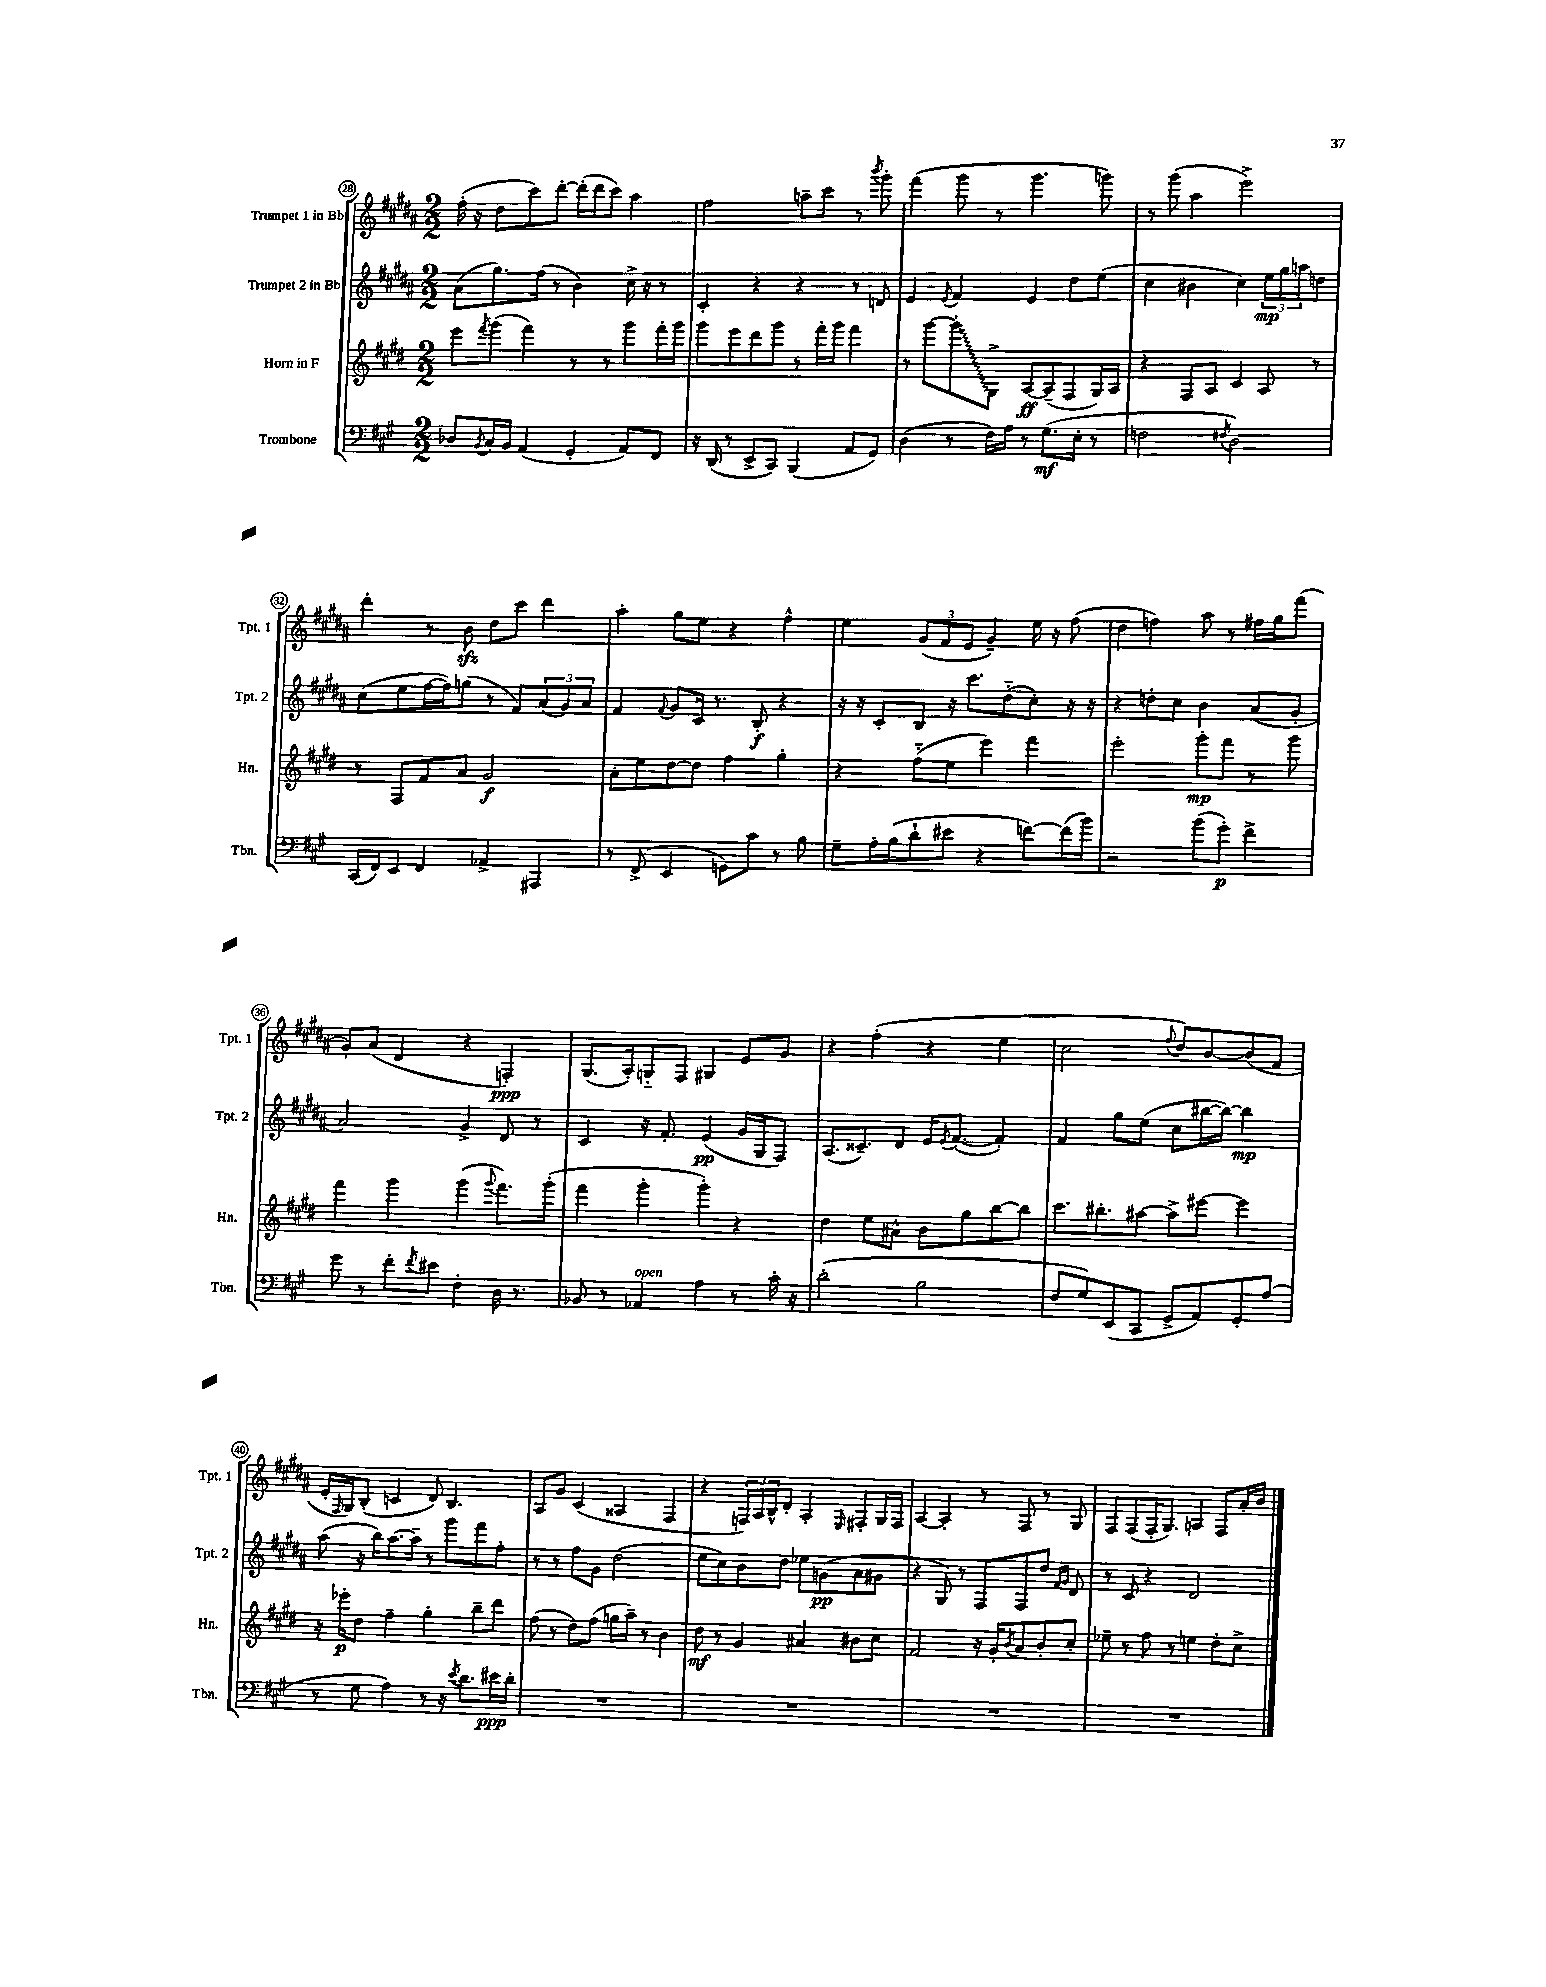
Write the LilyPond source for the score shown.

<<
\new StaffGroup <<
\new Staff = "s0" \with { instrumentName = "Trumpet 1 in Bb" shortInstrumentName = "Tpt. 1" } {
    \clef treble \key b \major \numericTimeSignature \time 2/2
    fis''16-.( r16 dis''8 cis'''8) dis'''8~-. dis'''16-.( dis'''16 cis'''8) ais''4 |
    fis''2 a''8-- cis'''8 r8 \acciaccatura { b'''8 } gis'''8-. |
    fis'''4( gis'''8 r8 gis'''4. g'''8) |
    r8 gis'''8( ais''4 e'''2->) |
    dis'''4-. r8 b'8\sfz dis''8 cis'''8 dis'''4 |
    ais''4-. gis''8 e''8 r4 fis''4-^ |
    e''4 \tuplet 3/2 { gis'8( fis'8 e'8 } gis'4--) e''16 r16 fis''8( |
    dis''4 f''4) ais''8 r8 fis''16 gis''16 fis'''8( |
    gis'8-.) ais'8( dis'4 r4 f4-.\ppp) |
    gis8.( ais16-.) g8-_ fis8 gis4 e'8 gis'8 |
    r4 fis''4-.( r4 e''4 |
    cis''2 \appoggiatura { fis''8 } dis''8) b'8~ b'8( fis'8 |
    e'16-. \grace { fis16 } gis16) b8-.( c'4 dis'8) b4. |
    ais8 gis'8 cis'4( aisis4 fis4 |
    r4 \tuplet 3/2 { f16) ais16 b16-^ } dis'8-. ais4-. \grace { e16 } fis8-. gis16 fis16 |
    ais4~ ais4-. r8 fis8 r8 gis8 |
    fis8 fis8( fis16-. gis8.) a4 fis8 ais'16-. b'16 \bar "|." |
}
\new Staff = "s1" \with { instrumentName = "Trumpet 2 in Bb" shortInstrumentName = "Tpt. 2" } {
    \clef treble \key b \major \numericTimeSignature \time 2/2
    ais'8( gis''8.) fis''16( r8 b'4) cis''16-> r16 r8 |
    cis'4-. r4 r4 r8 d'8 |
    e'4 \acciaccatura { e'8 } fis'4 e'4 dis''8 e''8( |
    cis''4 bis'4 cis''4) \tuplet 3/2 { e''16\mp gis''16 a''16 } d''8 |
    cis''8( e''8 fis''16~ fis''16) g''8( r8 fis'8) \tuplet 3/2 { ais'8( gis'8) ais'8 } |
    fis'4 \appoggiatura { fis'8 } gis'8 cis'16 r8. b8-.\f r4 |
    r16 r16 cis'8-. b8 r16 cis'''8. dis''8-_( cis''8-.) r16 r16 |
    r4 d''8-. cis''8 b'4 ais'8( gis'8-. |
    ais'2) gis'4-> dis'8 r8 |
    cis'4 r16 fis'8.-. e'4\pp( gis'16 gis16 fis8) |
    ais8.( cisis'8.--) dis'8 e'16 \acciaccatura { e'8 } fis'8.~( fis'4-.) |
    fis'4 gis''8 e''8( cis''8 bis''16~ bis''16~) bis''4\mp |
    ais''8( r16 b''16) ais''8.~ ais''16-- r8 gis'''8 fis'''8 fis''8-. |
    r8 r8 fis''8 gis'8 dis''2( |
    e''8 cis''8) b'8 dis''8 ees''8 g'8\pp( ais'8 gis'8 |
    r4 gis8) r8 fis8 fis8 dis''8 \grace { fis'16 gis'16 } dis'8 |
    r8 cis'8 r4 dis'2 \bar "|." |
}
\new Staff = "s2" \with { instrumentName = "Horn in F" shortInstrumentName = "Hn." } {
    \clef treble \key e \major \numericTimeSignature \time 2/2
    e'''8 \acciaccatura { fis'''8 } gis'''8( fis'''4) r8 r8 gis'''8 fis'''16-. gis'''16 |
    gis'''8 e'''8 dis'''8 gis'''8 r8 fis'''16-. gis'''16 fis'''4 |
    r8 gis'''8~ \once \override Glissando.style = #'zigzag gis'''8-.\glissando gis8-> a8~\ff a8--( fis8 gis16) a16 |
    r4 fis8 a8 cis'4 a8 r8 |
    r8 fis8 fis'8 a'8 gis'2\f |
    a'8-. e''8 dis''8~ dis''8 fis''4 gis''4-. |
    r4 fis''8-_( e''8 e'''4) fis'''4 |
    e'''2-. gis'''8-.\mp fis'''8 r8 gis'''8 |
    fis'''4 gis'''4 gis'''4( \appoggiatura { gis'''8 } fis'''8.) gis'''16-.( |
    fis'''4 gis'''4-. gis'''4-.) r4 |
    dis''4 e''8 ais'8-^ b'8 gis''8 b''8~ b''8 |
    cis'''8. bis''8.-. ais''8~ ais''8-> eis'''8~ eis'''4 |
    r16 ees'''16-.\p dis''8 fis''4-- gis''4-. b''8-- dis'''8 |
    fis''8( r8 dis''8) fis''8( g''16 a''16--) r8 b'4 |
    dis''8\mf r8 gis'4 ais'4 bis'8 cis''8 |
    fis'2 r16 gis'16-. \acciaccatura { b'8 } a'8 b'8-. cis''8-. |
    ees''8-- r8 fis''8 r8 e''4 dis''8-. cis''8-> \bar "|." |
}
\new Staff = "s3" \with { instrumentName = "Trombone" shortInstrumentName = "Tbn." } {
    \clef bass \key a \major \numericTimeSignature \time 2/2
    des8 \acciaccatura { b,8 } cis16 b,16 a,4( gis,4-. a,8) fis,8 |
    r16 d,16( r8 e,8-> cis,8) b,,4( a,8 gis,8) |
    d4( r8 fis16) a16 r8 gis8.\mf( e16-. r8 |
    f2 \acciaccatura { fis8 } d2) |
    cis,16( fis,16) e,8 fis,4 aes,4-> ais,,4 |
    r8 fis,8->( e,4 g,8) cis'8 r8 b8 |
    gis8-- a16-. b16( d'8-! eis'8 r4 f'8~) f'16( b'16) |
    r2 b'8( gis'8-.\p) fis'4-> |
    gis'8 r8 fis'8-. \acciaccatura { fis'8 } eis'8 fis4-. d16 r8. |
    bes,8 r8 aes,4^\markup { \italic "open" } a4 r8 cis'16-. r16 |
    d'2-.( b2 |
    fis8 gis8) e,8( cis,8 gis,8-> a,8) gis,8-. a8( |
    r8 gis8 a4) r8 r16 \acciaccatura { e'8 } d'8. eis'16\ppp d'16-. |
    R1 |
    R1 |
    R1 |
    R1 \bar "|." |
}
>>
>>
\layout { \context { \Score currentBarNumber = #28 \override BarNumber.stencil = #(make-stencil-circler 0.1 0.3 ly:text-interface::print) } }
